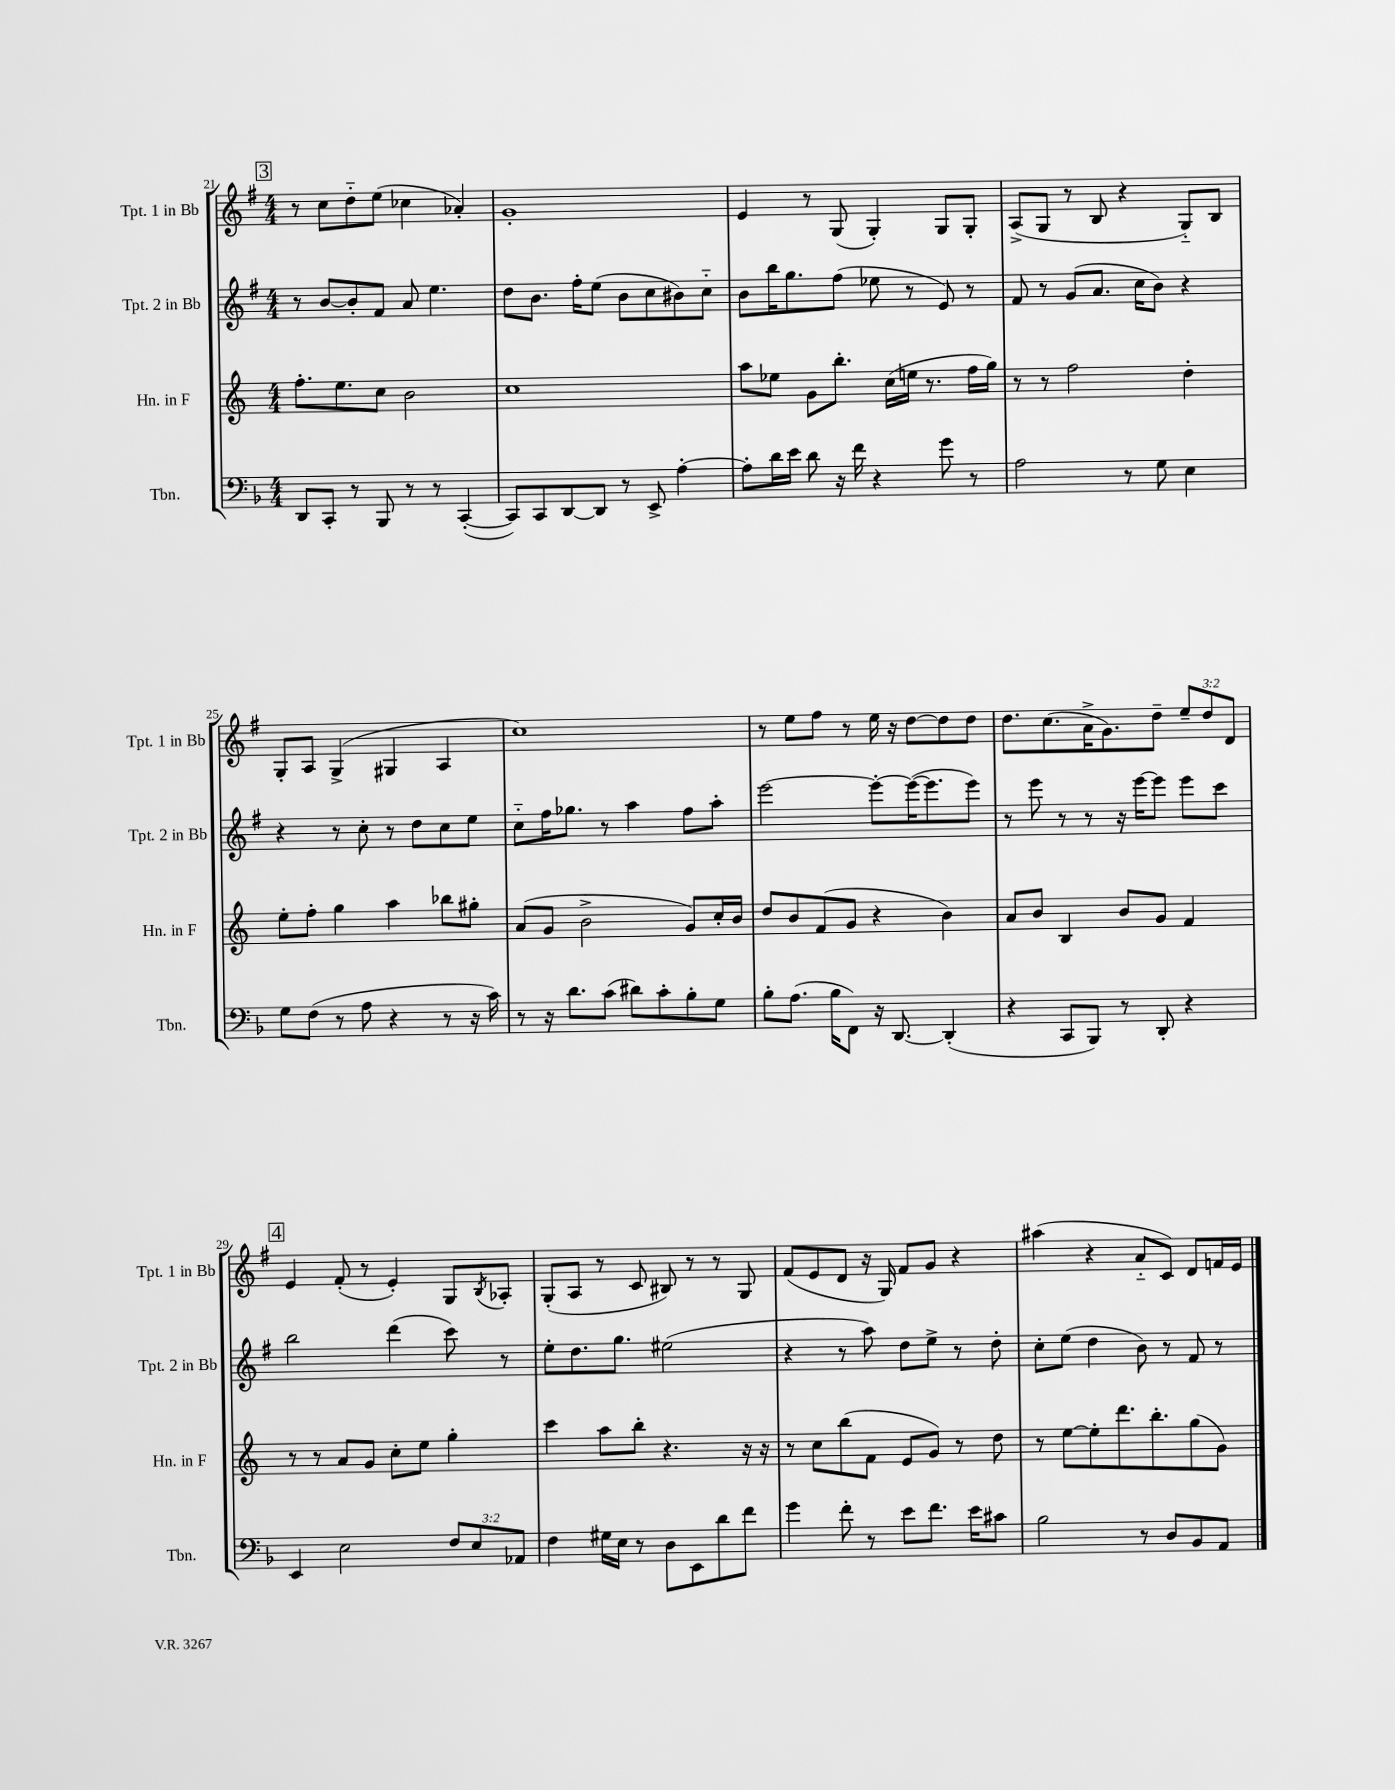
<<
\new StaffGroup <<
\new Staff = "s0" \with { instrumentName = "Tpt. 1 in Bb" shortInstrumentName = "Tpt. 1 in Bb" } {
    \clef treble \key g \major \numericTimeSignature \time 4/4 \override Staff.TupletNumber.text = #tuplet-number::calc-fraction-text
    \mark \markup { \box "3" } r8 c''8 d''8-_ e''8( ces''4 aes'4-.) |
    g'1-. |
    e'4 r8 g8( g4-.) g8 g8-. |
    a8->( g8 r8 b8 r4 g8-_) b8 |
    g8-. a8 g4->( gis4 a4 |
    c''1) |
    r8 e''8 fis''8 r8 e''16 r16 d''8~ d''8 d''8 |
    d''8. c''8.( a'16-> g'8.) d''8-- \tuplet 3/2 { e''8-- d''8 d'8 } |
    \mark \markup { \box "4" } e'4 fis'8-.( r8 e'4-.) g8 \acciaccatura { b8 } aes8-. |
    g8-.( a8 r8 c'8 bis8) r8 r8 g8 |
    fis'8( e'8 d'8 r16 g16) fis'8 g'8 r4 |
    ais''4( r4 a'8-_ c'8) d'8 f'16 e'16 \bar "|." |
}
\new Staff = "s1" \with { instrumentName = "Tpt. 2 in Bb" shortInstrumentName = "Tpt. 2 in Bb" } {
    \clef treble \key g \major \numericTimeSignature \time 4/4
    \mark \markup { \box "3" } r8 b'8~ b'8-. fis'8 a'8 e''4. |
    d''8 b'8. fis''16-. e''8( b'8 c''8 bis'8) c''8-_ |
    b'8 b''16 g''8. fis''8( ees''8 r8 e'8) r8 |
    fis'8 r8 g'8( a'8. c''16 b'8) r4 |
    r4 r8 c''8-. r8 d''8 c''8 e''8 |
    c''8-_ fis''16 ges''8. r8 a''4 fis''8 a''8-. |
    e'''2~ e'''8~-. e'''16~( e'''8. e'''8) |
    r8 e'''8 r8 r8 r16 e'''16~ e'''8 e'''8 c'''8 |
    \mark \markup { \box "4" } b''2 d'''4( c'''8) r8 |
    e''8-. d''8. g''8. eis''2( |
    r4 r8 a''8) d''8 e''8-> r8 d''8-. |
    c''8-. e''8( d''4 b'8) r8 fis'8 r8 \bar "|." |
}
\new Staff = "s2" \with { instrumentName = "Hn. in F" shortInstrumentName = "Hn. in F" } {
    \clef treble \key c \major \numericTimeSignature \time 4/4
    \mark \markup { \box "3" } f''8.-. e''8. c''8 b'2 |
    c''1 |
    a''8 ees''8 g'8 b''8.-. c''16( e''16 r8. f''16 g''16) |
    r8 r8 f''2 d''4-. |
    e''8-. f''8-. g''4 a''4 bes''8 gis''8-. |
    a'8( g'8 b'2-> g'8) c''16-. b'16 |
    d''8 b'8 f'8( g'8 r4 b'4) |
    a'8 b'8 b4 b'8 g'8 f'4 |
    \mark \markup { \box "4" } r8 r8 a'8 g'8 c''8-. e''8 g''4-. |
    c'''4 a''8 b''8-. r4. r16 r16 |
    r8 c''8 b''8( f'8 e'8 g'8) r8 d''8 |
    r8 e''8~ e''8-. d'''8. b''8.-. g''8( g'8) \bar "|." |
}
\new Staff = "s3" \with { instrumentName = "Tbn." shortInstrumentName = "Tbn." } {
    \clef bass \key f \major \numericTimeSignature \time 4/4 \override Staff.TupletNumber.text = #tuplet-number::calc-fraction-text
    \mark \markup { \box "3" } d,8 c,8-. r8 bes,,8 r8 r8 c,4~-.( |
    c,8) c,8 d,8~ d,8 r8 e,8-> a4~-. |
    a8-. d'16 e'16 d'8 r16 f'16 r4 g'8 r8 |
    a2 r8 g8 e4 |
    g8 f8( r8 a8 r4 r8 r16 c'16) |
    r8 r16 d'8. c'8( dis'8) c'8-. bes8-. g8 |
    bes8-. a8.( bes16 f,8) r16 d,8.~ d,4-.( |
    r4 c,8 bes,,8) r8 d,8-. r4 |
    \mark \markup { \box "4" } e,4 e2 \tuplet 3/2 { f8 e8 aes,8 } |
    f4 gis16 e16 r8 d8 e,8 d'8 f'8 |
    g'4 f'8-. r8 e'8 f'8. e'16 cis'8 |
    bes2 r8 d8 bes,8 a,8 \bar "|." |
}
>>
>>
\layout { \context { \Score currentBarNumber = #21 } }
